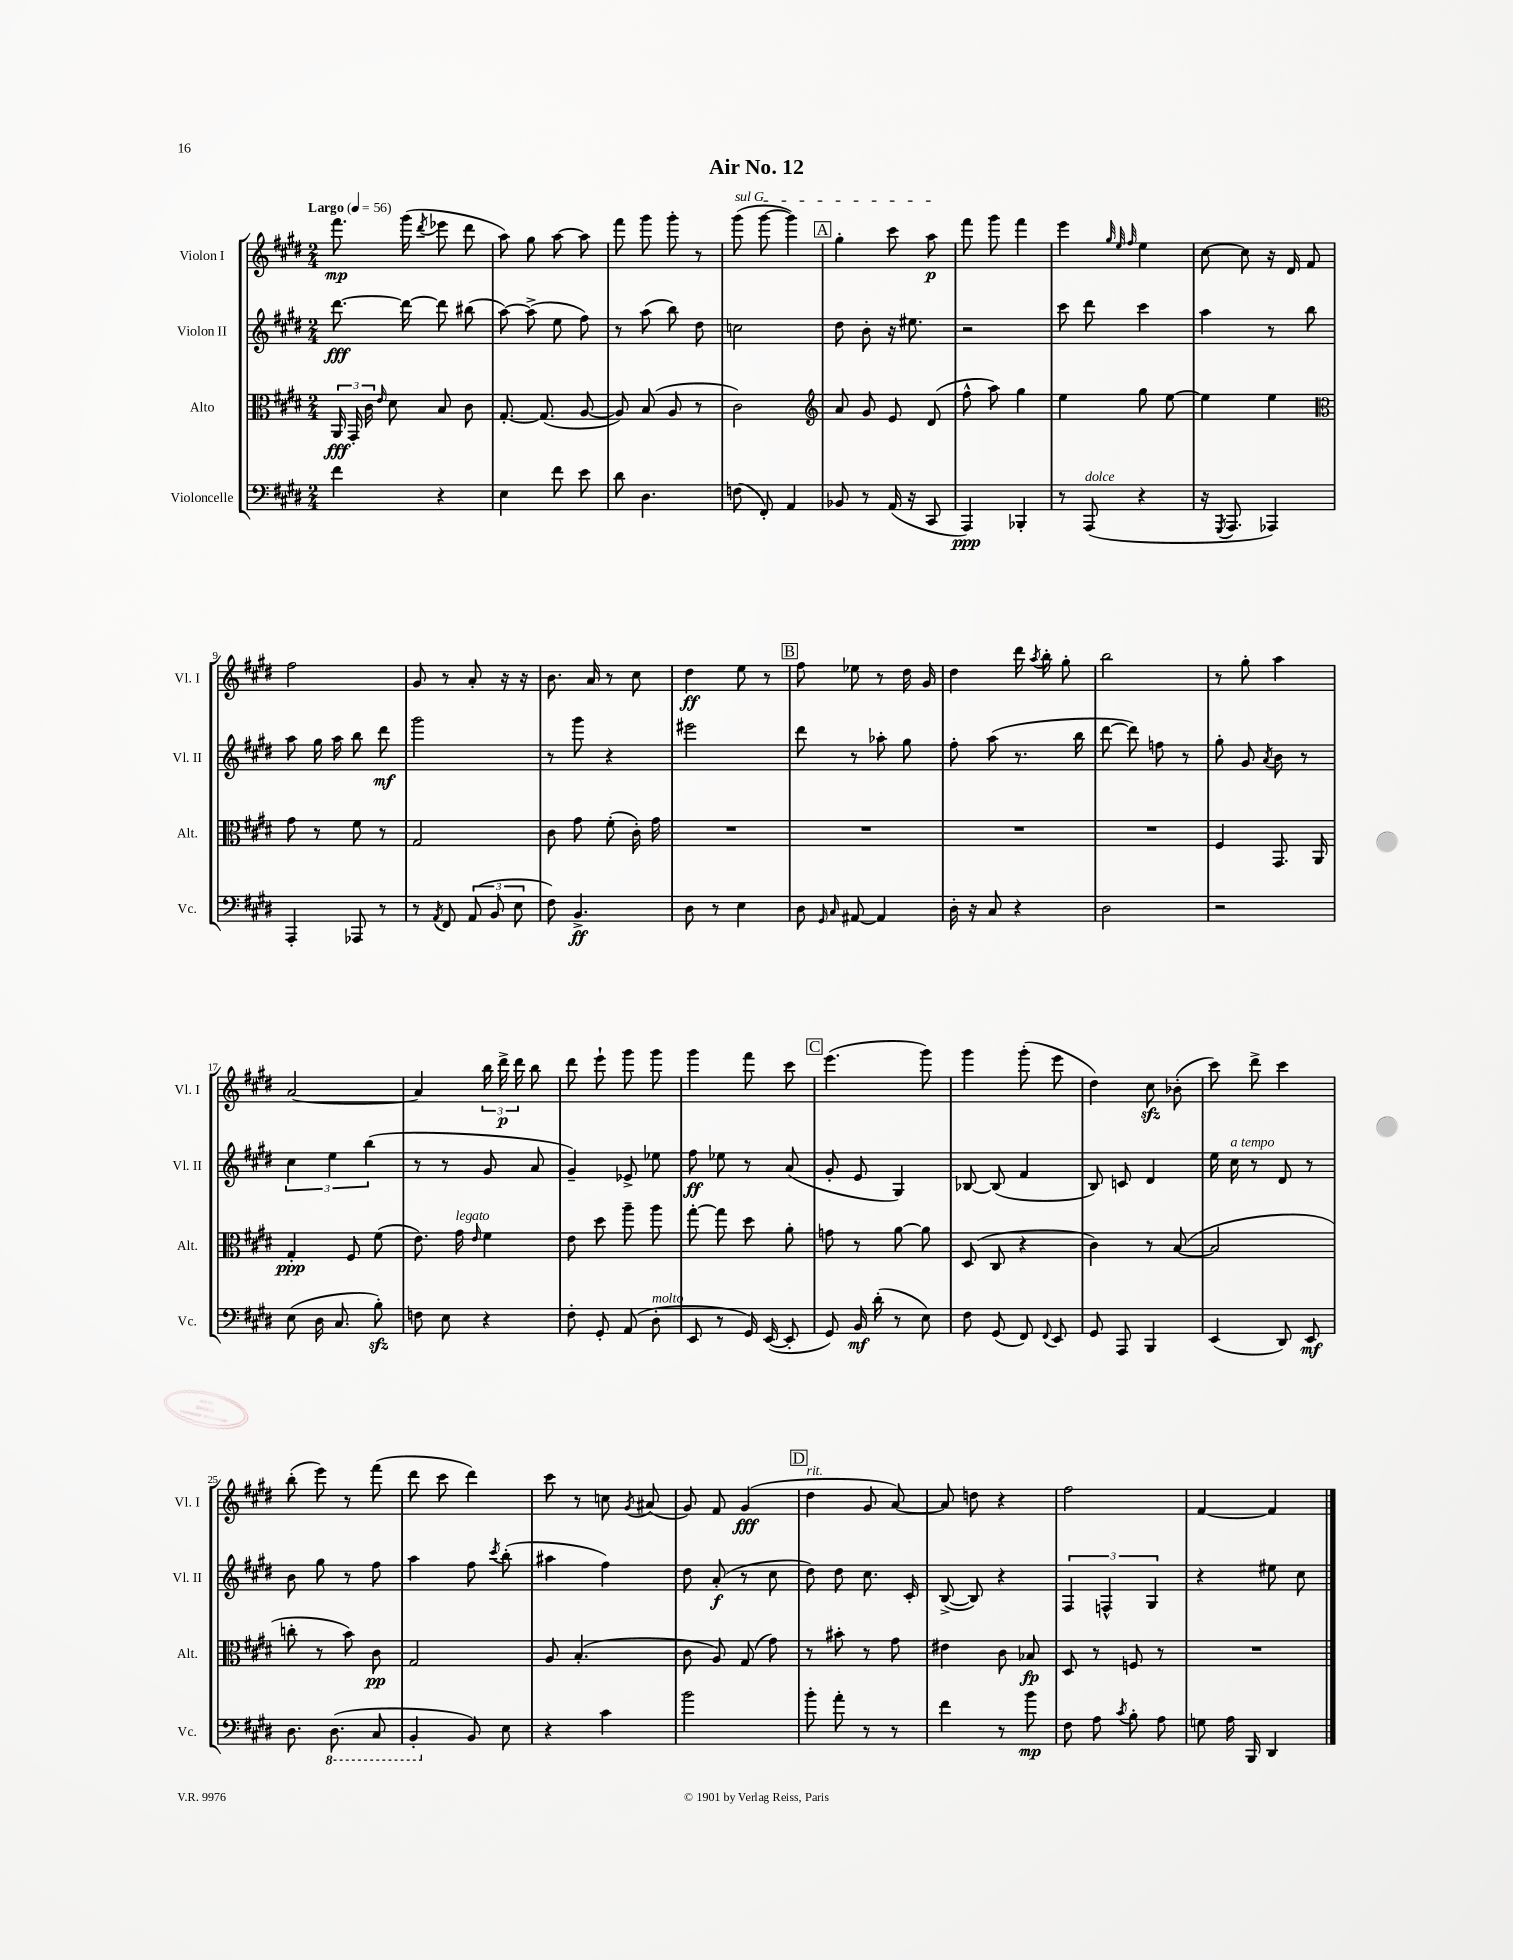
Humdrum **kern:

**kern	**kern	**kern	**kern
*staff4	*staff3	*staff2	*staff1
*clefF4	*clefC3	*clefG2	*clefG2
*k[f#c#g#d#]	*k[f#c#g#d#]	*k[f#c#g#d#]	*k[f#c#g#d#]
*M2/4	*M2/4	*M2/4	*M2/4
*MM56	*MM56	*MM56	*MM56
4f#\	24AA/	[8.ddd#\	8.fff#\
.	24GG#'/	.	.
.	24c#\	.	.
.	16qqe/	.	.
.	8d#\	.	.
.	.	16ddd#\_	(16ggg#\
.	.	.	8qddd#/
4r	8B/	8ddd#\]	8eee-\
.	8c#\	(8bb#\	8ddd#\
=	=	=	=
4E\	[8.G#'/	[8aa\)	8aa\)
.	.	(8aa^\]	8gg#\
.	(8.G#/]	.	.
8f#\	.	8ee\	[8aa\
8e\	[8A/	8ff#\)	8aa\]
=	=	=	=
8d#\	8A/])	8r	8fff#\
4.D#\	(8B/	(8aa\	8ggg#\
.	8A/	8bb\)	8ggg#'\
.	8r	8dd#\	8r
=	=	=	=
(8F\	2c#\)	2cc\	(8ggg#\
8FF#'/)	.	.	[8ggg#\
4AA/	.	.	4ggg#\])
=	=	=	=
*	*clefG2	*	*
8BB-/	8a/	8dd#\	4gg#'\
8r	8g#/	8b'\	.
(16AA/	8e/	16r	8ccc#\
16r	.	8.ee#\	.
8CC#/	(8d#/	.	8aa\
=	=	=	=
4AAA/)	8ff#^^\	2r	8fff#\
.	8aa\)	.	8ggg#\
4BBB-'/	4gg#\	.	4fff#\
=	=	=	=
8r	4ee\	8ccc#\	4eee\
(8AAA/	.	8ddd#\	.
.	.	.	32qqgg#/
.	.	.	32qqee/
.	.	.	32qqff#/
4r	8gg#\	4ccc#\	4ee\
.	[8ee\	.	.
=	=	=	=
16r	4ee\]	4aa\	[8cc#\
8qGGG#/	.	.	.
8.AAA/	.	.	.
.	.	.	8cc#\]
4AAA-/)	4ee\	8r	16r
.	.	.	16d#/
.	.	8bb\	8f#/
=	=	=	=
*	*clefC3	*	*
4AAA'/	8g#\	8aa\	2ff#\
.	8r	16gg#\	.
.	.	16aa\	.
8AAA-/	8f#\	8bb\	.
8r	8r	8ddd#\	.
=	=	=	=
8r	2G#/	2ggg#\	8g#/
8qAA/	.	.	.
8FF#/	.	.	8r
(12AA/	.	.	8a'/
12BB/	.	.	.
.	.	.	16r
12E\	.	.	.
.	.	.	16r
=	=	=	=
8F#\)	8c#\	8r	8.b\
4.BB^/	8g#\	8ggg#\	.
.	.	.	16a/
.	(8f#'\	4r	8r
.	16c#'\)	.	8cc#\
.	16g#\	.	.
=	=	=	=
8D#\	2r	2eee#\	4dd#\
8r	.	.	.
4E\	.	.	8ee\
.	.	.	8r
=	=	=	=
8D#\	2r	8ddd#\	8ff#\
16qqGG#/	.	.	.
16qqC#/	.	.	.
[8AA#/	.	8r	8ee-\
4AA#/]	.	8aa-'\	8r
.	.	8gg#\	16dd#\
.	.	.	16g#/
=	=	=	=
16D#'\	2r	8ff#'\	4dd#\
16r	.	.	.
8C#/	.	(8aa\	.
4r	.	8.r	16ddd#\
.	.	.	8qaa/
.	.	.	16bb'\
.	.	.	8gg#'\
.	.	16bb\	.
=	=	=	=
2D#\	2r	[8ddd#\	2bb\
.	.	8ddd#\])	.
.	.	8ff\	.
.	.	8r	.
=	=	=	=
2r	4F#/	8gg#'\	8r
.	.	8g#/	8gg#'\
.	.	8qa/	.
.	8.GG#/	8b\	4aa\
.	.	8r	.
.	16AA/	.	.
=	=	=	=
(8E\	4G#'/	6cc#\	[2a/
16D#\	.	.	.
.	.	6ee\	.
8.C#/	.	.	.
.	8F#/	.	.
.	.	(6bb\	.
8B'\)	(8f#\	.	.
=	=	=	=
8F\	8.e\)	8r	4a/]
8E\	.	8r	.
.	16g#\	.	.
.	16qqe/	.	.
4r	4f#\	8g#/	24bb\
.	.	.	24ddd#^\
.	.	.	24ddd#\
.	.	8a/	8bb\
=	=	=	=
8F#'\	8e\	4g#~/)	8ddd#\
8GG#'/	8dd#\	.	8eee`\
(8AA/	8aa~\	8e-^/	8ggg#\
8D#'\	8aa\	8ee-\	8ggg#\
=	=	=	=
8EE/	[8gg#'\	8ff#\	4ggg#\
8r	8gg#\]	8ee-\	.
16GG#/)	8dd#\	8r	8fff#\
([16EE/	.	.	.
8EE'/]	8a'\	(8a/	8ccc#\
=	=	=	=
8GG#/)	8g\	8g#'/	(4.eee\
16BB/	8r	8e/	.
(16d#'\	.	.	.
8r	[8a\	4G#/)	.
8E\)	8a\]	.	8ggg#\)
=	=	=	=
8F#\	(8D#/	[8B-/	4ggg#\
(8GG#/	8C#/	(8B-/]	.
8FF#/)	4r	4f#/	(8ggg#'\
8qqFF#/	.	.	.
8EE/	.	.	8eee\
=	=	=	=
8GG#/	4c#\)	8B/)	4dd#\)
8AAA/	.	8c/	.
4BBB/	8r	4d#/	8cc#\
.	([8B/	.	(8b-'\
=	=	=	=
(4EE/	2B/]	16ee\	8ccc#\)
.	.	16cc#\	.
.	.	8r	8ddd#^\
8DD#/)	.	8d#/	4ccc#\
8EE/	.	8r	.
=	=	=	=
8.D#\	8cc'\	8b\	(8bb'\
.	8r	8gg#\	8eee\)
(8.DD#\	.	.	.
.	8b\)	8r	8r
8CC#/	8c#\	8ff#\	(8fff#\
=	=	=	=
4BBB'/	2G#/	4aa\	8ddd#\
.	.	.	8ccc#\
8BB/)	.	8ff#\	4ddd#\)
.	.	8qccc#/	.
8E\	.	(8bb'\	.
=	=	=	=
4r	8A/	4aa#\	8ccc#\
.	(4.B'/	.	8r
4c#\	.	4ff#\)	8cc\
.	.	.	8qg#/
.	.	.	(8a#/
=	=	=	=
2b\	8c#\	8dd#\	8g#/)
.	8A/)	(8a'/	8f#/
.	(8G#/	8r	(4g#/
.	8g#\)	8cc#\	.
=	=	=	=
8b'\	8r	8dd#\)	4dd#\
8a'\	8b#'\	8dd#\	.
8r	8r	8.cc#\	8g#/
8r	8g#\	.	[8a/)
.	.	16c#'/	.
=	=	=	=
4f#\	4e#\	([8B^/	8a/]
.	.	8B/])	8dd\
8r	8c#\	4r	4r
8b\	8B-/	.	.
=	=	=	=
8F#\	8D#/	6F#/	2ff#\
8A\	8r	.	.
.	.	6F^^/	.
8qc#/	.	.	.
8B'\	8F/	.	.
.	.	6G#/	.
8A\	8r	.	.
=	=	=	=
8G\	2r	4r	[4f#/
16A\	.	.	.
16BBB/	.	.	.
4DD#/	.	8ee#\	4f#/]
.	.	8cc#\	.
==	==	==	==
*-	*-	*-	*-
